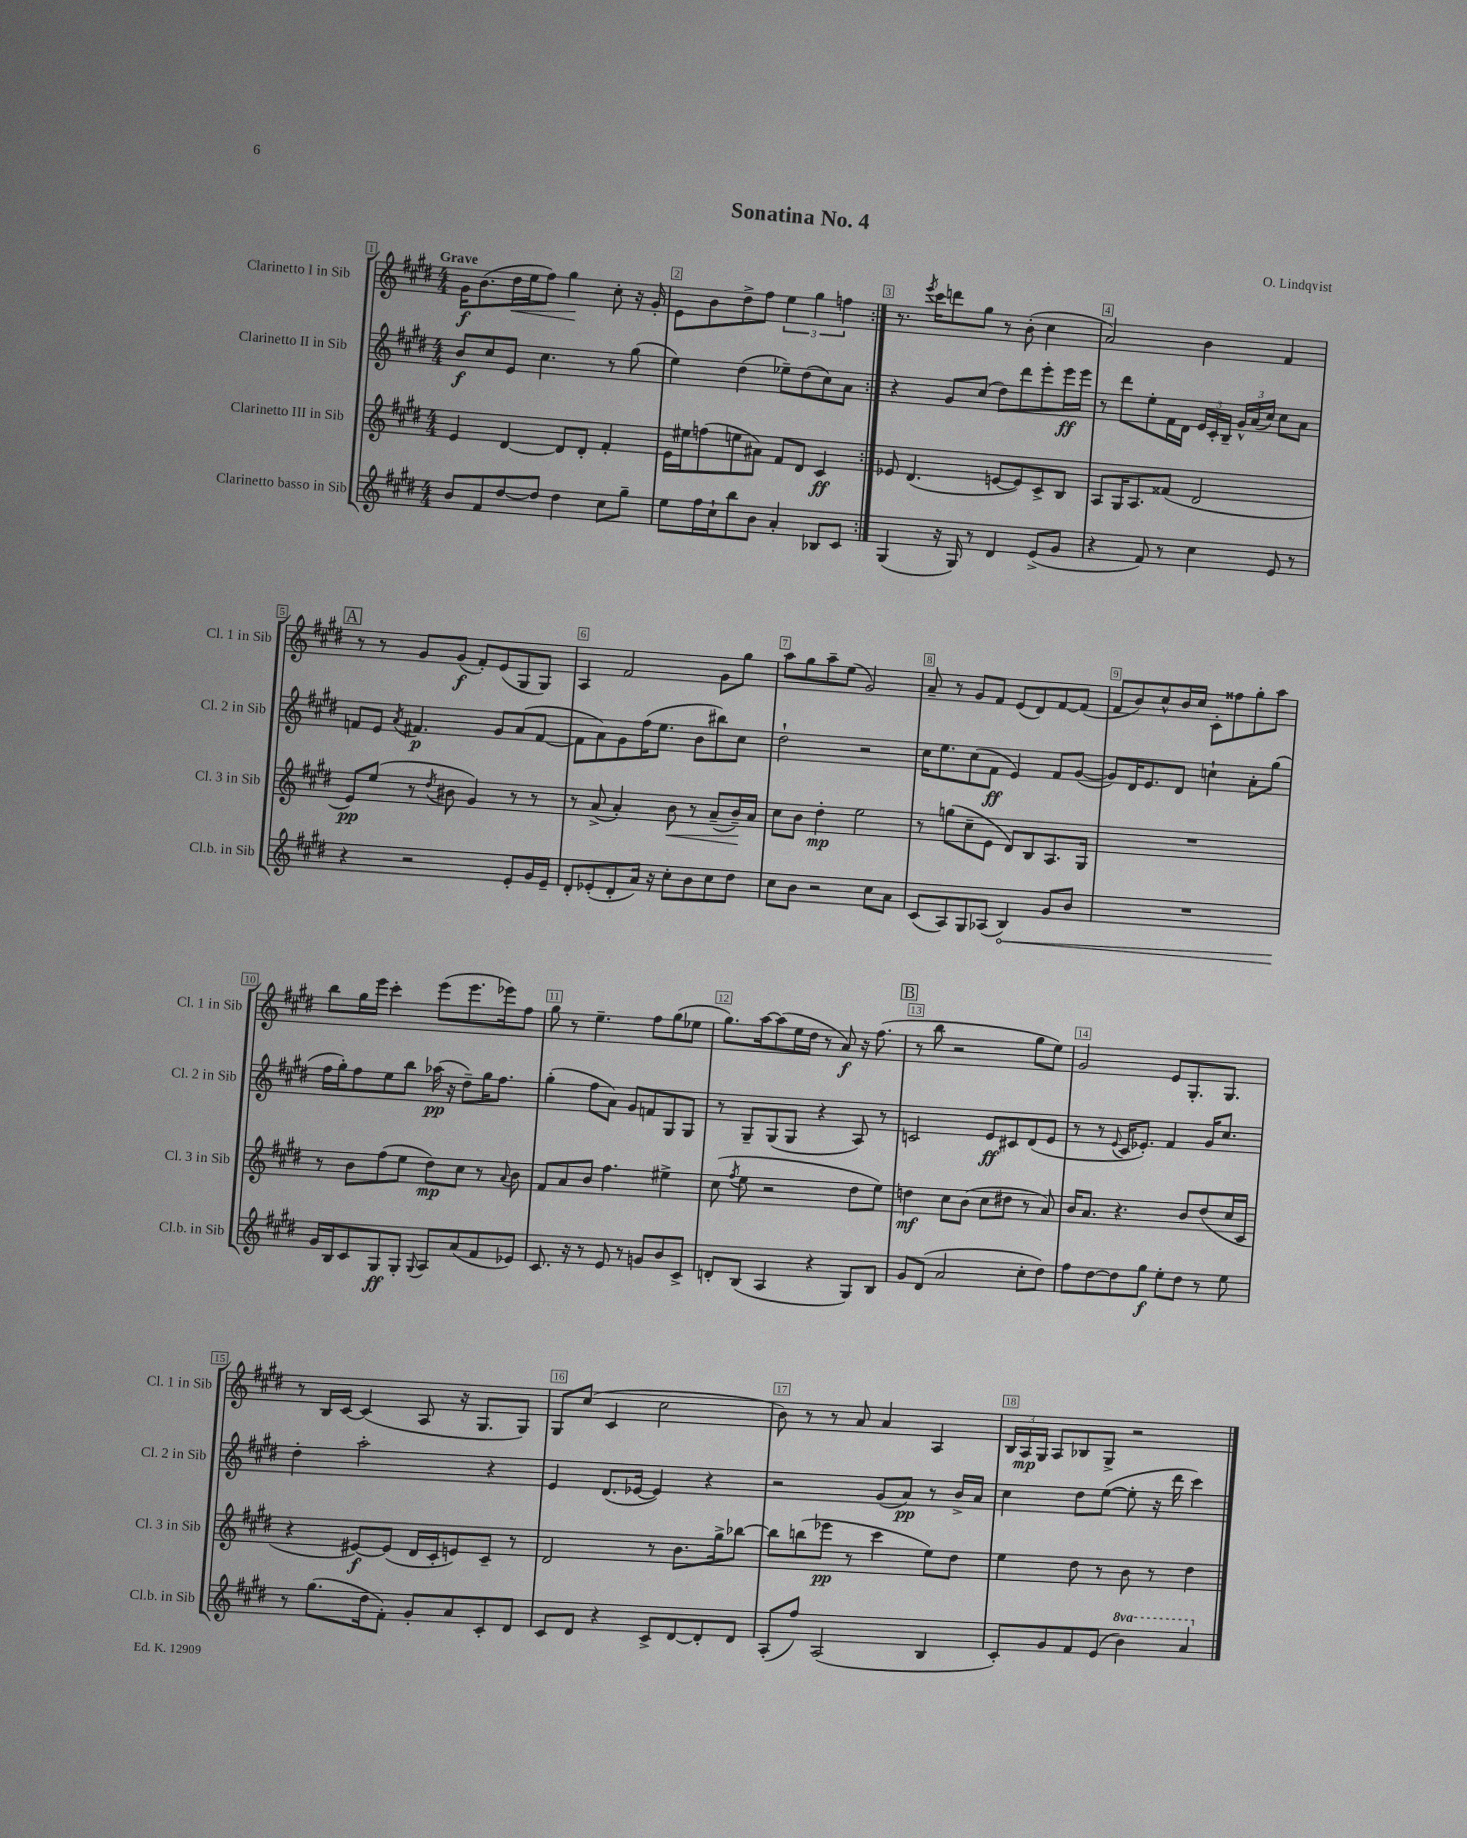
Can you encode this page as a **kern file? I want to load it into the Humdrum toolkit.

**kern	**kern	**kern	**kern
*staff4	*staff3	*staff2	*staff1
*clefG2	*clefG2	*clefG2	*clefG2
*k[f#c#g#d#]	*k[f#c#g#d#]	*k[f#c#g#d#]	*k[f#c#g#d#]
*M4/4	*M4/4	*M4/4	*M4/4
8b	4e	8b	16g#
.	.	.	(8.b
8f#	.	8cc#	.
[8dd#	[4d#	8e	16dd#
.	.	.	16ee
8dd#]	.	4.cc#	8ff#)
4dd#	8d#]	.	4gg#
.	8d#'	.	.
8cc#	4f#'	8r	8cc#'
8gg#~	.	(8gg#	16r
.	.	.	16g#'
=	=	=	=
8ee	16e	4ee)	8e
.	16ee#	.	.
16ff#	(8ff	.	8b
16cc#`	.	.	.
8bb	8ee	(4dd#	8dd#^
8b	8a#)	.	8ff#
4a'	8f#	8ee-~)	6ee
.	8d#	(8dd#	.
.	.	.	6gg#
8B-	4c#	8cc#)	.
.	.	.	6ff
8c#	.	8a	.
=:|!	=:|!	=:|!	=:|!
(4G#	8e-	4r	8.r
.	(4.d#	.	.
.	.	.	8qeee
.	.	.	16ccc#
16r	.	8g#	8ddd
16G#)	.	.	.
8r	.	(8cc#	8gg#
4d#	[8e	8dd#)	8r
.	8e])	8ddd#	(8b'
(8e^	8c#^	8eee'	4cc#
8g#	8B	16eee	.
.	.	16eee	.
=	=	=	=
4r	8A	8r	2a)
.	16G#	8ddd#	.
.	8.A	.	.
8f#)	.	8ee'	.
8r	(8f##	16f#	.
.	.	16d#	.
4cc#	2d#	24e	4b
.	.	24c#'	.
.	.	24B~	.
.	.	24g#^^	.
.	.	(24a	.
.	.	24cc#)	.
8e	.	8cc#	4f#
8r	.	8a	.
=	=	=	=
4r	8e)	8f	8r
.	(8ee	8e	8r
.	.	8qa	.
2r	8r	4.f#	8g#
.	8qdd#	.	.
.	8b#	.	(8g#
.	4g#)	.	8f#')
.	.	8g#	(8e
8e'	8r	(8a	8G#
16g#	8r	[8f#	8G#)
16e~	.	.	.
=	=	=	=
8d#'	8r	8f#]	4A
(8e-'	(8a^	8a)	.
8d#'	4a')	8g#	2f#
16a)	.	(16ff#	.
16r	.	8.ee	.
8cc#'	8b	.	.
8b	8r	8b	.
8cc#	(8a~	8bb#)	8g#
8dd#	16b~)	8cc#	8gg#
.	16a	.	.
=	=	=	=
8cc#	8cc#	2dd#`	8aa
8b	8b	.	8gg#
2r	4dd#'	.	8aa~
.	.	.	(8ee
.	2ee	2r	2g#)
8cc#	.	.	.
8a	.	.	.
=	=	=	=
(8c#	8r	16cc#	8a~
.	.	8.ee	.
8A)	(8gg	.	8r
8G#	8cc#~	(8cc#	8g#
(8A-	8e	8f#	8f#
4B)	8d#)	4e)	(8e
.	8B	.	8d#)
8g#	8.A	8f#	[8f#
8b	.	([8g#	(8f#]
.	16G#	.	.
=	=	=	=
1r	1r	8g#])	8f#
.	.	16d#	8b)
.	.	8.e	.
.	.	.	8cc#^^
.	.	8d#	16b
.	.	.	16cc#
.	.	4cc`	8c#'
.	.	.	8ff##
.	.	8a'	8gg#'
.	.	(8gg#	8aa
=	=	=	=
16g#	8r	16ff#	8bb
16B	.	16gg#')	.
8c#	8b	8ff#	16gg#
.	.	.	16eee
8G#	(8ff#	8ee	4ccc#'
8G#'	8ee	8bb	.
8qqG#	.	.	.
8A	8dd#)	(16aa-	(8eee
.	.	16r	.
(8a	8cc#	8dd#~)	8.eee
8f#	8r	16gg#	.
.	.	8.ff#	16eee-)
.	8qqa	.	.
8e-)	8b	.	8ff#
=	=	=	=
8.c#	8f#	(4gg#'	8gg#
.	8a	.	8r
16r	.	.	.
8r	8b	8ff#	4.ee~
8e	4.ff#	8a)	.
8r	.	8g#	.
8g	.	8f	8ff#
8b	4ee#^	8G#	(8gg#
8c#^	.	8G#	8ee-
=	=	=	=
8d'	(8cc#	8r	8.gg#)
.	8qff#	.	.
(8B	8ee	8G#~	.
.	.	.	[16aa
4A	2r	(8G#	(8aa]
.	.	8G#	16ee
.	.	.	16dd#
4r	.	4r	8r
.	.	.	8a)
8G#)	8dd#	8A)	16r
.	.	.	(8.ff#
8B	8ee)	8r	.
=	=	=	=
8g#	4dd	2c	8r
(8d#	.	.	8bb
2a	8cc#	.	2r
.	(8b	.	.
.	8cc#	8e	.
.	8dd#	8c#	.
8cc#'	8r	(8d#	8gg#
8dd#)	8a)	8e	8ee)
=	=	=	=
8ff#	16b	8r	2g#
.	8.a	.	.
[8dd#	.	8r	.
.	.	8qqe	.
8dd#]	4.r	16c#	.
.	.	8.e-')	.
8gg#	.	.	.
8ee'	.	4f#	8e
8dd#	8b	.	8.G#'
8r	(8dd#	16g#	.
.	.	8.cc#	8.G#
8ee	16cc#	.	.
.	16c#	.	.
=	=	=	=
8r	4r	4dd#'	8r
(8.gg#	.	.	16B
.	.	.	[16c#
.	[8e#)	2aa'	(4c#]
16dd#	.	.	.
8f#')	(8e#]	.	.
8g#'	16d#	.	8A
.	16c#'	.	.
8a	8e)	.	16r
.	.	.	8.G#
8c#'	8c#~	4r	.
8d#	8r	.	8G#)
=	=	=	=
8c#	2d#	4e	8G#
8d#	.	.	(8cc#
4r	.	(8.d#	4c#
.	.	[16e-	.
8c#^	8r	4e-])	2cc#
[8d#	8.b	.	.
8d#']	.	4r	.
.	16gg#^	.	.
8d#	[8bb-	.	.
=	=	=	=
(8A'	8bb-]	2r	8b)
8ff#)	(8bb	.	8r
(2A	8eee-	.	8r
.	8r	.	8a
.	4ccc#	(8g#	4a
.	.	8a)	.
4B	8ee)	8r	4A
.	8dd#	16b^	.
.	.	16a	.
=	=	=	=
8c#')	4ee	4cc#	24B
.	.	.	24A
.	.	.	24G#
8g#	.	.	8A
8f#	8dd#	8dd#	8B-
(8e	8r	([8ee	8G#^
4bb)	8b	8ee']	2r
.	8r	16r	.
.	.	16ddd#	.
4aa	4dd#	4ccc#)	.
==	==	==	==
*-	*-	*-	*-
